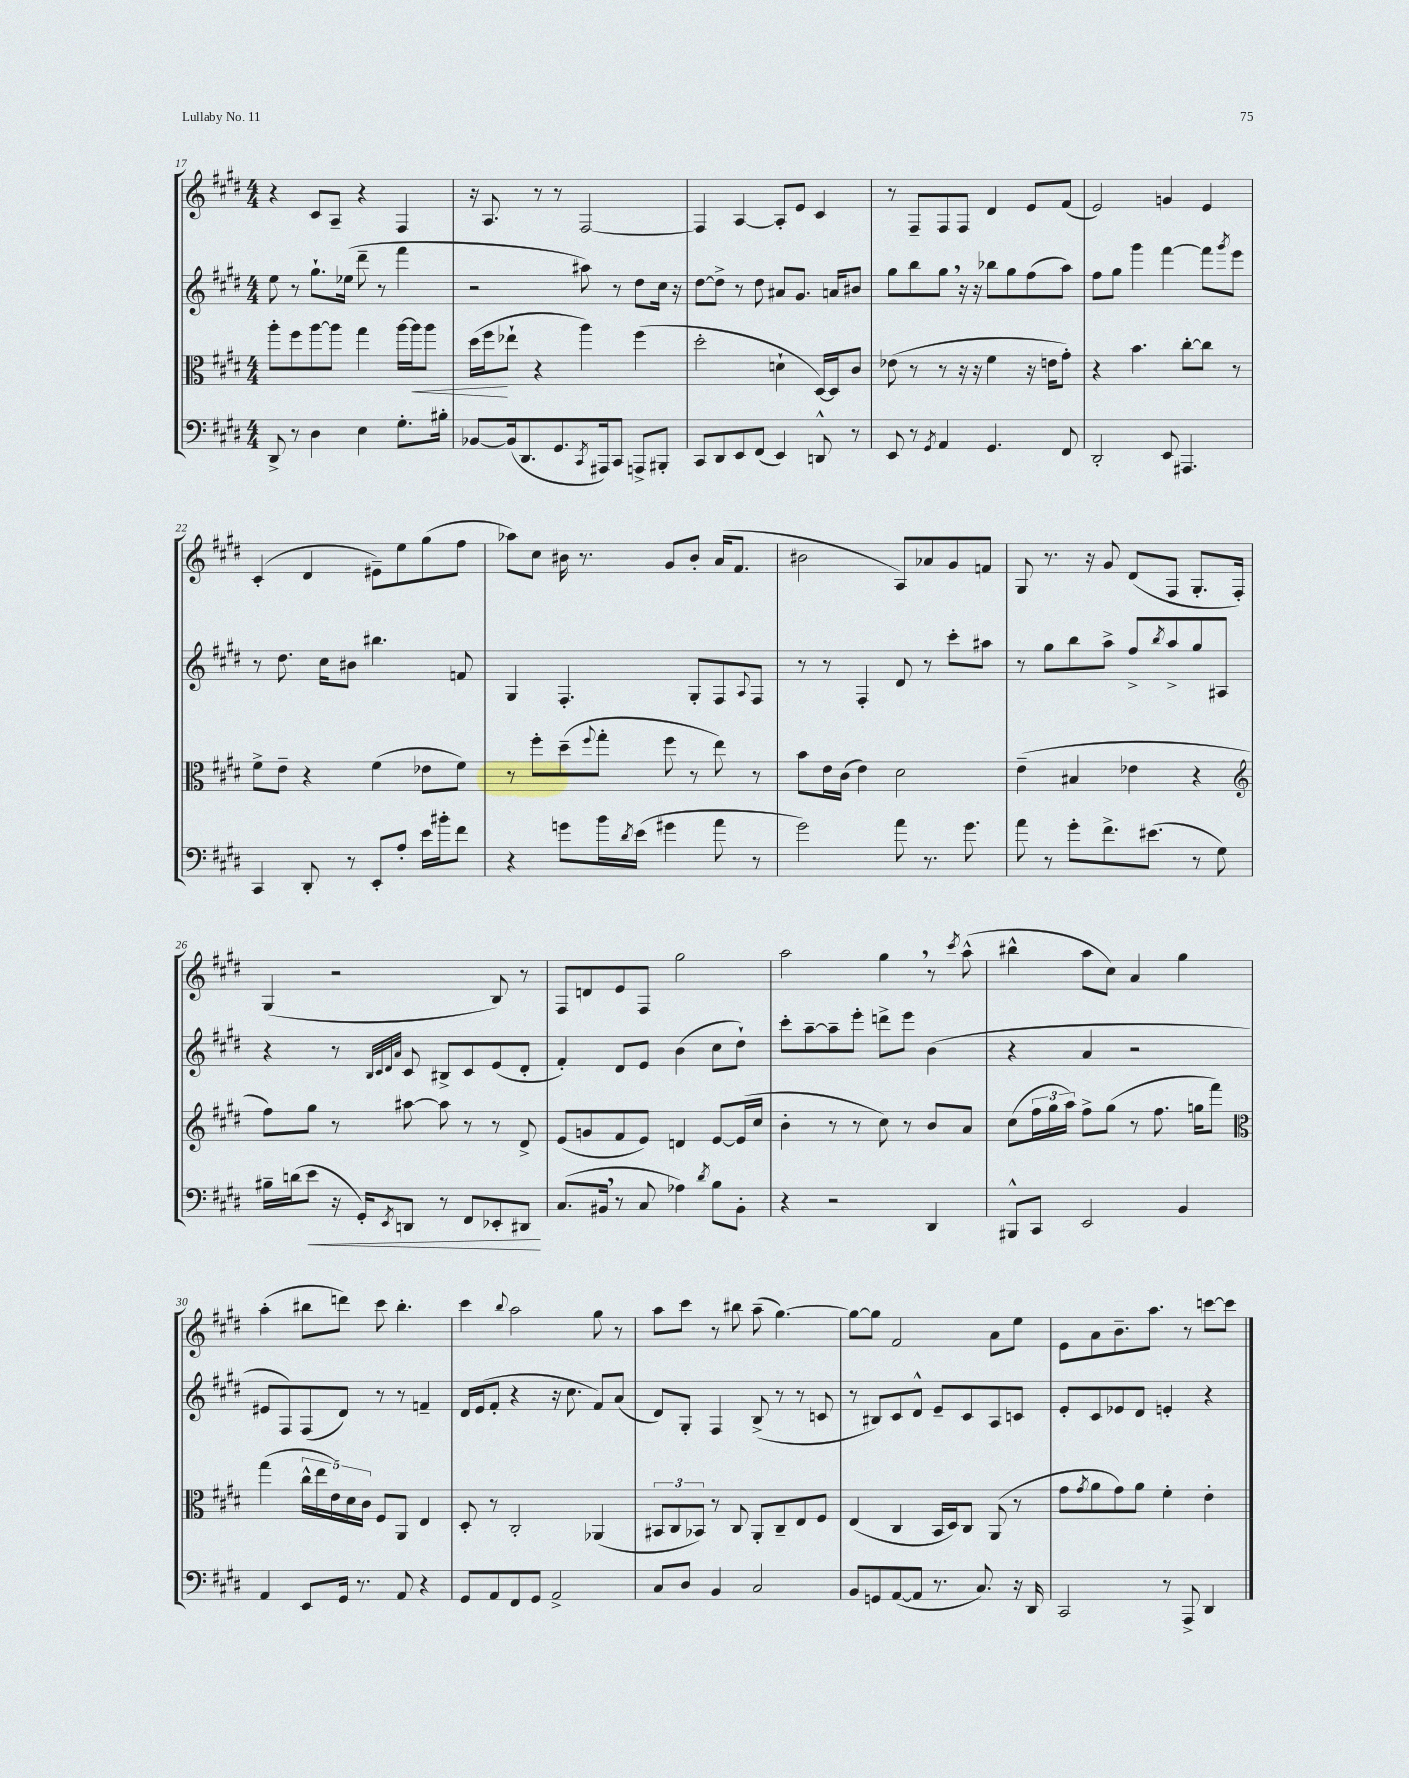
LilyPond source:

<<
\new StaffGroup <<
\new Staff = "s0" {
    \clef treble \key e \major \numericTimeSignature \time 4/4
    r4 cis'8 a8-- r4 fis4 |
    r16 a8. r8 r8 fis2~ |
    fis4 a4~ a8-. e'8 cis'4 |
    r8 fis8-- fis8 fis8 dis'4 e'8 fis'8( |
    e'2) g'4 e'4 |
    cis'4-.( dis'4 eis'8--) e''8 gis''8( fis''8 |
    aes''8) cis''8 bis'16 r8. gis'8 bis'8-. a'16( fis'8. |
    bis'2 a8) aes'8 gis'8 f'8 |
    gis8 r8. r16 gis'8 dis'8( fis8 gis8.-. fis16-.) |
    gis4( r2 b8) r8 |
    fis8 d'8 e'8 fis8 gis''2 |
    a''2 gis''4 \breathe r8 \acciaccatura { cis'''8 } a''8-^( |
    bis''4-^ a''8 cis''8) a'4 gis''4 |
    a''4-.( bis''8 d'''8) cis'''8 bis''4.-. |
    cis'''4 \appoggiatura { b''8 } a''2 gis''8 r8 |
    a''8 cis'''8 r8 bis''8 a''8--( gis''4.~) |
    gis''8~ gis''8 fis'2 a'8 e''8 |
    e'8 a'8 b'8.-- a''8. r8 c'''8~ c'''8 \bar "|." |
}
\new Staff = "s1" {
    \clef treble \key e \major \numericTimeSignature \time 4/4
    e''8 r8 gis''8.-! ees''16( dis'''8-- r8 fis'''4 |
    r2 ais''8) r8 dis''8 cis''16 r16 |
    dis''8~ dis''8-> r8 dis''8 ais'8 gis'8. a'16 bis'8 |
    gis''8 b''8 gis''8 \breathe r16 r16 bes''8 gis''8 fis''8( a''8) |
    fis''8 gis''8 gis'''4 fis'''4~ fis'''8 \acciaccatura { gis'''8 } e'''8 |
    r8 dis''8. cis''16 bis'8 bis''4. f'8 |
    gis4 fis4.-. gis8-. fis8 \appoggiatura { a8 } fis8 |
    r8 r8 fis4-. dis'8 r8 cis'''8-. ais''8 |
    r8 gis''8 b''8 a''8-> fis''8-> \acciaccatura { b''8 } a''8-> gis''8 ais8 |
    r4 r8 \grace { b32 cis'32 dis'32 a'32 } cis'8 bis8-> cis'8 e'8( dis'8-. |
    fis'4-.) dis'8 e'8 b'4( cis''8 dis''8-!) |
    cis'''8-. a''8~-- a''8-- e'''8-. d'''8-> e'''8 b'4( |
    r4 a'4 r2 |
    eis'8 fis8) fis8( dis'8) r8 r8 f'4-- |
    dis'16 e'16( fis'8-. r4 r16 cis''8. fis'8) a'8( |
    dis'8) gis8-. fis4 b8->( r8 r8 c'8 |
    r8 bis8) cis'8 dis'8-^ e'8-- cis'8 a8 c'8 |
    e'8-. cis'8 ees'8 dis'8 e'4-. r4 \bar "|." |
}
\new Staff = "s2" {
    \clef alto \key e \major \numericTimeSignature \time 4/4
    a''8-. fis''8 a''8~ a''8 gis''4 a''16~ a''16\< a''8 |
    dis''16( fis''16\! ees''8-! r4 a''4) fis''4( |
    dis''2-. d'4-! dis16~) dis16 cis'8 |
    ees'8( r8 r8 r16 r16 fis'4 r16 e'16 gis'8-.) |
    r4 b'4. cis''8~-. cis''8 r8 |
    fis'8-> e'8-- r4 fis'4( ees'8 fis'8) |
    r8 fis''8-. dis''8--( \appoggiatura { fis''8 } gis''8-. fis''8 r8 e''8) r8 |
    b'8 e'16 cis'16( e'4) dis'2 |
    e'4--( bis4 ees'4 r4 |
    \clef treble fis''8) gis''8 r8 ais''8~ ais''8 r8 r8 dis'8-> |
    e'8( g'8 fis'8 e'8) d'4 e'8~ e'16( cis''16 |
    b'4-. r8 r8 cis''8) r8 b'8 a'8 |
    cis''8( \tuplet 3/2 { fis''16 gis''16 a''16) } fis''8-> gis''8( r8 fis''8. g''16 fis'''8) |
    \clef alto gis''4( \tuplet 5/4 { cis''16-^ e''16 e'16) dis'16 cis'16 } fis8 a,8 e4 |
    dis8-. r8 cis2-. aes,4( |
    \tuplet 3/2 { bis,8 cis8 bes,8) } r8 cis8 a,8-. cis8-- e8 fis8 |
    e4( cis4 b,16 dis16) cis8 a,8( r8 |
    gis'8 \acciaccatura { gis'8 } a'8 gis'8) a'8 fis'4-. e'4-. \bar "|." |
}
\new Staff = "s3" {
    \clef bass \key e \major \numericTimeSignature \time 4/4
    dis,8-> r8 dis4 e4 gis8.-. bis16-. |
    bes,8~ bes,16( dis,8. gis,8. \acciaccatura { cis,8 } ais,,16) cis,8 a,,8-> bis,,8-. |
    cis,8 dis,8 e,8 fis,8( e,4) d,8-^ r8 |
    e,8 r8 \acciaccatura { gis,8 } a,4 gis,4. fis,8 |
    dis,2-. e,8 ais,,4. |
    cis,4 dis,8-. r8 e,8-. a8-. e'16 bis'16-. fis'8 |
    r4 g'8 b'16 \acciaccatura { dis'8 } e'16( gis'4 a'8 r8 |
    gis'2) a'8 r8. gis'8. |
    a'8 r8 gis'8-. fis'8.-> eis'8.( r8 gis8) |
    bis16-- d'16( e'8\< r16 gis,16-.) \acciaccatura { e,8 } d,8 r8 fis,8 ees,8-. dis,8\! |
    cis8.( bis,16 \breathe r8 cis8 aes4) \acciaccatura { dis'8 } b8 bis,8-. |
    r4 r2 dis,4 |
    bis,,8-^ cis,8 e,2 b,4 |
    a,4 e,8 gis,16 r8. a,8 r4 |
    gis,8 a,8 fis,8 gis,8 a,2-> |
    cis8 dis8 b,4 cis2 |
    b,8 g,8 a,8~( a,8 r8. cis8.) r16 dis,16 |
    cis,2 r8 a,,8-> dis,4 \bar "|." |
}
>>
>>
\layout { \context { \Score currentBarNumber = #17 } }
